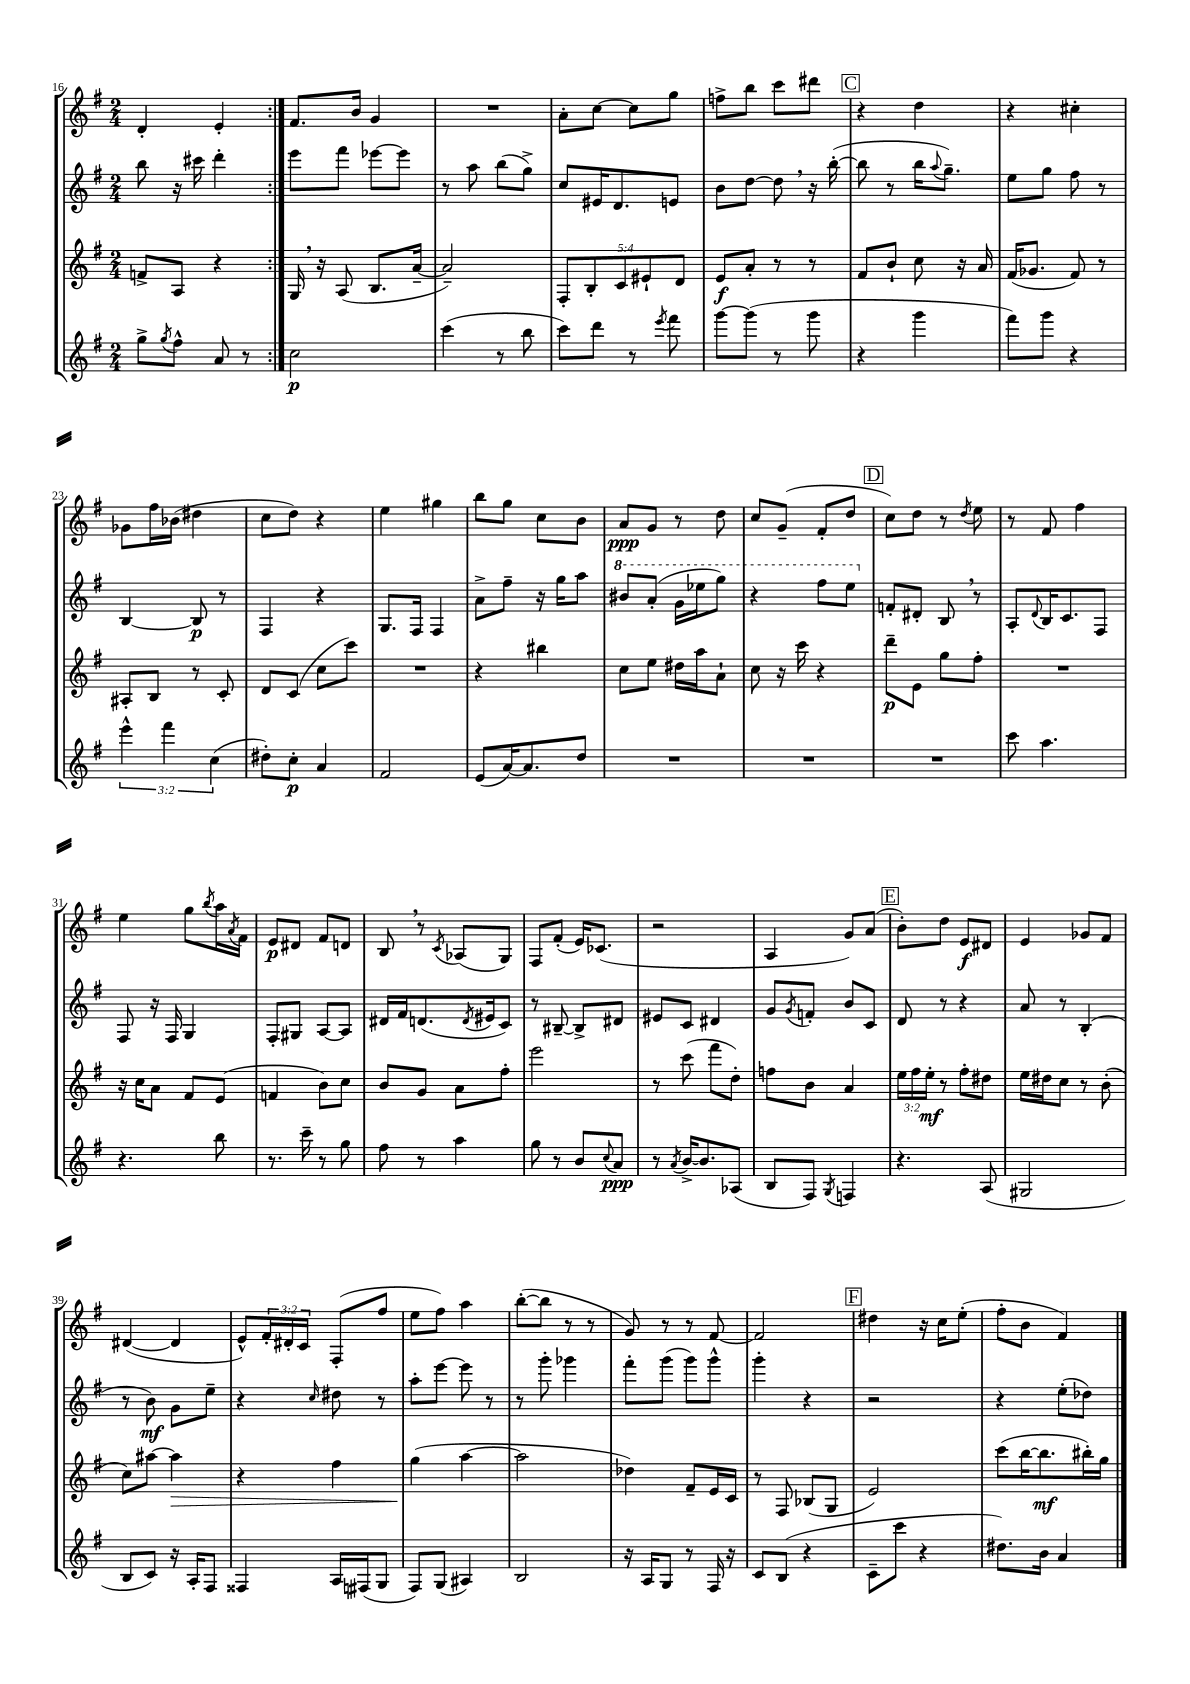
<<
\new StaffGroup <<
\new Staff = "s0" {
    \clef treble \key g \major \numericTimeSignature \time 2/4 \override Staff.TupletNumber.text = #tuplet-number::calc-fraction-text
    \repeat volta 2 { d'4-. e'4-. | }
    fis'8. b'16 g'4 |
    R2 |
    a'8-. c''8~ c''8 g''8 |
    f''8-> b''8 c'''8 dis'''8 |
    \mark \markup { \box "C" } r4 d''4 |
    r4 cis''4-. |
    ges'8 fis''16 bes'16( dis''4 |
    c''8 d''8) r4 |
    e''4 gis''4 |
    b''8 g''8 c''8 b'8 |
    a'8\ppp g'8 r8 d''8 |
    c''8 g'8--( fis'8-. d''8 |
    \mark \markup { \box "D" } c''8) d''8 r8 \acciaccatura { d''8 } e''8 |
    r8 fis'8 fis''4 |
    e''4 g''8 \acciaccatura { b''8 } a''16 \acciaccatura { a'8 } fis'16 |
    e'8\p dis'8 fis'8 d'8 |
    b8 \breathe r8 \acciaccatura { c'8 } aes8( g8) |
    fis8 fis'8-.( e'16) ces'8.( |
    r2 |
    a4 g'8) a'8( |
    \mark \markup { \box "E" } b'8-.) d''8 e'8\f dis'8 |
    e'4 ges'8 fis'8 |
    dis'4~( dis'4 |
    e'8-^) \tuplet 3/2 { fis'16-. dis'16-. c'16 } fis8-.( fis''8 |
    e''8 fis''8) a''4 |
    b''8~-.( b''8 r8 r8 |
    g'8) r8 r8 fis'8~ |
    fis'2 |
    \mark \markup { \box "F" } dis''4 r16 c''16 e''8-.( |
    fis''8-. b'8 fis'4) \bar "|." |
}
\new Staff = "s1" {
    \clef treble \key g \major \numericTimeSignature \time 2/4
    \repeat volta 2 { b''8 r16 cis'''16 d'''4-. | }
    e'''8 fis'''8 ees'''8~ ees'''8 |
    r8 a''8 b''8( g''8->) |
    c''8 eis'16 d'8. e'8 |
    b'8 d''8~ d''8 \breathe r16 b''16~-.( |
    \mark \markup { \box "C" } b''8 r8 b''16 \appoggiatura { a''8 } g''8.--) |
    e''8 g''8 fis''8 r8 |
    b4~ b8\p r8 |
    fis4 r4 |
    g8. fis16 fis4 |
    a'8-> fis''8-- r16 g''16 a''8 |
    \ottava #1 bis''8 a''8-.( g''16 ees'''16 g'''8) |
    r4 fis'''8 e'''8 \ottava #0 |
    \mark \markup { \box "D" } f'8-. dis'8-. b8 \breathe r8 |
    a8-. \appoggiatura { d'8 } b16 c'8. fis8 |
    fis8 r16 fis16 g4 |
    fis8-. gis8 a8~ a8 |
    dis'16 fis'16 d'8.( \acciaccatura { d'8 } eis'16 c'8) |
    r8 bis8~-- bis8-> dis'8 |
    eis'8 c'8 dis'4 |
    g'8 \acciaccatura { g'8 } f'8-. b'8 c'8 |
    \mark \markup { \box "E" } d'8 r8 r4 |
    a'8 r8 b4-.( |
    r8 b'8\mf) g'8 e''8-- |
    r4 \grace { c''16 } dis''8 r8 |
    a''8-. e'''8~ e'''8 r8 |
    r8 g'''8-. ges'''4 |
    fis'''8-. g'''8( g'''8) g'''8-^ |
    g'''4-. r4 |
    \mark \markup { \box "F" } r2 |
    r4 e''8-.( des''8) \bar "|." |
}
\new Staff = "s2" {
    \clef treble \key g \major \numericTimeSignature \time 2/4 \override Staff.TupletNumber.text = #tuplet-number::calc-fraction-text
    \repeat volta 2 { f'8-> a8 r4 | }
    g16 \breathe r16 a8( b8. a'16~-- |
    a'2--) |
    \tuplet 5/4 { fis8-. b8-. c'8 eis'8-! d'8 } |
    e'8\f a'8-. r8 r8 |
    \mark \markup { \box "C" } fis'8 b'8-! c''8 r16 a'16 |
    fis'16( ges'8. fis'8) r8 |
    ais8-. b8 r8 c'8-. |
    d'8 c'8( c''8 c'''8) |
    R2 |
    r4 bis''4 |
    c''8 e''8 dis''16 a''16 a'8-! |
    c''8 r16 c'''16 r4 |
    \mark \markup { \box "D" } d'''8--\p e'8 g''8 fis''8-. |
    R2 |
    r16 c''16 a'8 fis'8 e'8( |
    f'4 b'8) c''8 |
    b'8 g'8 a'8 fis''8-. |
    e'''2 |
    r8 c'''8( fis'''8 d''8-.) |
    f''8 b'8 a'4 |
    \mark \markup { \box "E" } \tuplet 3/2 { e''16 fis''16 e''16-.\mf } r8 fis''8-. dis''8 |
    e''16 dis''16 c''8 r8 b'8-.( |
    c''8) ais''8~ ais''4\> |
    r4 fis''4 |
    g''4\!( a''4~ |
    a''2 |
    des''4) fis'8-- e'16 c'16 |
    r8 fis8 bes8( g8 |
    \mark \markup { \box "F" } e'2) |
    c'''8( b''16~ b''8.\mf bis''16-.) g''16 \bar "|." |
}
\new Staff = "s3" {
    \clef treble \key g \major \numericTimeSignature \time 2/4 \override Staff.TupletNumber.text = #tuplet-number::calc-fraction-text
    \repeat volta 2 { g''8-> \acciaccatura { g''8 } fis''8-^ a'8 r8 | }
    c''2\p |
    c'''4( r8 b''8 |
    c'''8) d'''8 r8 \acciaccatura { e'''8 } fis'''8 |
    g'''8~ g'''8( r8 g'''8 |
    \mark \markup { \box "C" } r4 g'''4 |
    fis'''8) g'''8 r4 |
    \tuplet 3/2 { e'''4-^ fis'''4 c''4( } |
    dis''8-.) c''8-.\p a'4 |
    fis'2 |
    e'8( a'16~) a'8. d''8 |
    R2 |
    R2 |
    \mark \markup { \box "D" } R2 |
    c'''8 a''4. |
    r4. b''8 |
    r8. c'''16-- r8 g''8 |
    fis''8 r8 a''4 |
    g''8 r8 b'8 \appoggiatura { c''8 } a'8\ppp |
    r8 \acciaccatura { a'8 } b'16~-> b'8. aes8( |
    b8 fis8) \acciaccatura { g8 } f4 |
    \mark \markup { \box "E" } r4. a8( |
    gis2 |
    b8 c'8) r16 a16-. fis8 |
    fisis4 a16 fis16( g8 |
    fis8) g8( ais4) |
    b2 |
    r16 a16 g8 r8 fis16 r16 |
    c'8 b8( r4 |
    \mark \markup { \box "F" } c'8-- c'''8 r4 |
    dis''8.) b'16 a'4 \bar "|." |
}
>>
>>
\layout { \context { \Score currentBarNumber = #16 } }
